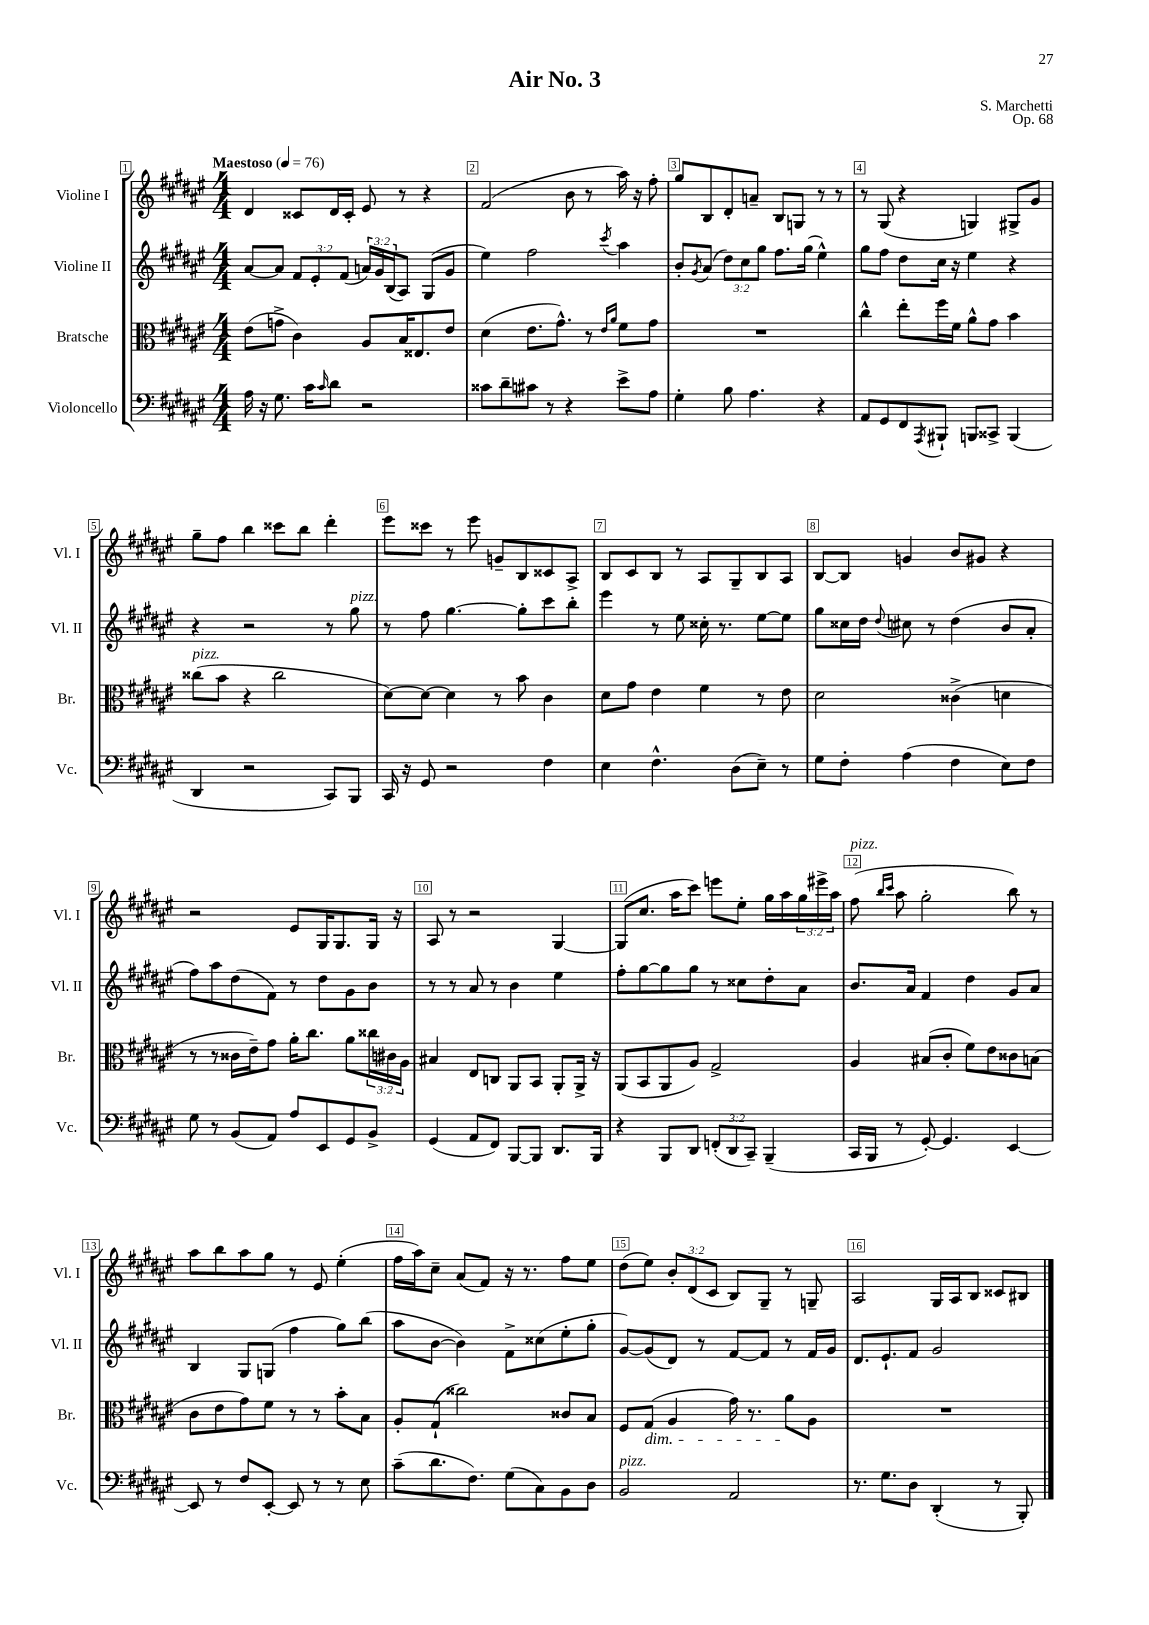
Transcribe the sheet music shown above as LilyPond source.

\header { title = "Air No. 3" composer = "S. Marchetti" opus = "Op. 68" }
<<
\new StaffGroup <<
\new Staff = "s0" \with { instrumentName = "Violine I" shortInstrumentName = "Vl. I" } {
    \clef treble \key fis \major \numericTimeSignature \time 4/4 \override Staff.TupletNumber.text = #tuplet-number::calc-fraction-text \tempo "Maestoso" 4 = 76
    dis'4 cisis'8 dis'16 cisis'16-. eis'8 r8 r4 |
    fis'2( b'8 r8 ais''16) r16 fis''8-. |
    gis''8 b8 dis'8-. a'8-- b8 g8 r8 r8 |
    r8 gis8( r4 g4) gis8-> gis'8 |
    gis''8-- fis''8 b''4 cisis'''8 b''8 dis'''4-. |
    eis'''8 cisis'''8 r8 eis'''8 g'8-- b8 cisis'8 ais8-> |
    b8 cis'8 b8 r8 ais8 gis8-- b8 ais8 |
    b8~ b8 g'4 b'8 gis'8 r4 |
    r2 eis'8 gis16 gis8. gis16 r16 |
    ais8 r8 r2 gis4~ |
    gis8( cis''8. ais''16 cis'''8) e'''8 eis''8-. gis''16 ais''16 \tuplet 3/2 { gis''16 eis'''16-> ais''16 } |
    fis''8^\markup { \italic "pizz." }( \grace { b''16 cis'''16 } ais''8 gis''2-. b''8) r8 |
    ais''8 b''8 ais''8 gis''8 r8 eis'8 eis''4-.( |
    fis''16 ais''16) cis''8-- ais'8( fis'8) r16 r8. fis''8 eis''8 |
    dis''8( eis''8) \tuplet 3/2 { b'8-. dis'8( cis'8 } b8) gis8-- r8 g8-- |
    ais2 gis16 ais16 b8 cisis'8 bis8 \bar "|." |
}
\new Staff = "s1" \with { instrumentName = "Violine II" shortInstrumentName = "Vl. II" } {
    \clef treble \key fis \major \numericTimeSignature \time 4/4 \override Staff.TupletNumber.text = #tuplet-number::calc-fraction-text
    ais'8~ ais'8 \tuplet 3/2 { fis'8 eis'8-. fis'8( } \tuplet 3/2 { a'16) gis'16 b16( } ais8) gis8( gis'8 |
    eis''4) fis''2 \acciaccatura { cis'''8 } ais''4 |
    b'8-. \acciaccatura { gis'8 } ais'8( \tuplet 3/2 { dis''8) cis''8 gis''8 } fis''8. gis''16( eis''4-^) |
    gis''8 fis''8 dis''8 cis''16 r16 eis''4 r4 |
    r4 r2 r8 gis''8^\markup { \italic "pizz." } |
    r8 fis''8 gis''4.~ gis''8-. cis'''8 b''8-. |
    eis'''4 r8 eis''8 cisis''16-. r8. eis''8~ eis''8 |
    gis''8 cisis''16 dis''16 \appoggiatura { dis''8 } cis''8 r8 dis''4( b'8 ais'8-. |
    fis''8) ais''8 dis''8( fis'8) r8 dis''8 gis'8 b'8 |
    r8 r8 ais'8 r8 b'4 eis''4 |
    fis''8-. gis''8~ gis''8 gis''8 r8 cisis''8 dis''8-. ais'8 |
    b'8. ais'16 fis'4 dis''4 gis'8 ais'8 |
    b4 gis8 g8( fis''4 gis''8) b''8( |
    ais''8 b'8~ b'4) fis'8-> cisis''8( eis''8-. gis''8-. |
    gis'8~) gis'8( dis'8) r8 fis'8~ fis'8 r8 fis'16 gis'16 |
    dis'8. eis'8.-! fis'8 gis'2 \bar "|." |
}
\new Staff = "s2" \with { instrumentName = "Bratsche" shortInstrumentName = "Br." } {
    \clef alto \key fis \major \numericTimeSignature \time 4/4 \override Staff.TupletNumber.text = #tuplet-number::calc-fraction-text
    eis'8( g'8-> cis'4) ais8 b16 eisis8. eis'8 |
    dis'4( eis'8. gis'8.-^) r8 \grace { eis'16 ais'16 } fis'8 gis'8 |
    R1 |
    cis''4-^ eis''8-. fis''16 fis'16 ais'8-^ gis'8 b'4 |
    cisis''8^\markup { \italic "pizz." }( b'8 r4 cisis''2 |
    dis'8~) dis'8~ dis'4 r8 b'8 cis'4 |
    dis'8 gis'8 eis'4 fis'4 r8 eis'8 |
    dis'2 cisis'4->( d'4 |
    r8 r8 cisis'16 eis'16--) gis'8 ais'16-. cis''8. ais'8 \tuplet 3/2 { cisis''16 cis'16 ais16 } |
    bis4 eis8 c8 ais,8 b,8 ais,8-. ais,16-> r16 |
    ais,8( b,8 ais,8 ais8) gis2-> |
    ais4 bis8( cis'8-. fis'8) eis'8 cisis'8 b8( |
    cis'8 eis'8 gis'8) fis'8 r8 r8 b'8-. b8 |
    ais8-. gis8-!( cisis''2) cisis'8 b8 |
    fis8 gis8\dim( ais4 gis'16) r8. ais'8\! ais8 |
    R1 \bar "|." |
}
\new Staff = "s3" \with { instrumentName = "Violoncello" shortInstrumentName = "Vc." } {
    \clef bass \key fis \major \numericTimeSignature \time 4/4 \override Staff.TupletNumber.text = #tuplet-number::calc-fraction-text
    ais16 r16 gis8. cis'16 \grace { cis'16 } dis'8 r2 |
    cisis'8 dis'8-- cis'8 r8 r4 eis'8-> ais8 |
    gis4-. b8 ais4. r4 |
    ais,8 gis,8 fis,8 \acciaccatura { ais,,8 } bis,,8-! b,,8 cisis,8-> b,,4( |
    dis,4 r2 cis,8) b,,8 |
    cis,16 r16 gis,8 r2 fis4 |
    eis4 fis4.-^ dis8( eis8--) r8 |
    gis8 fis8-. ais4( fis4 eis8) fis8 |
    gis8 r8 b,8( ais,8) ais8 eis,8 gis,8 b,8-> |
    gis,4( ais,8 fis,8) b,,8~ b,,8 dis,8. b,,16 |
    r4 b,,8 dis,8 \tuplet 3/2 { f,8-.( dis,8 cis,8--) } b,,4--( |
    cis,16 b,,16 r8 gis,8~-.) gis,4. eis,4~ |
    eis,8 r8 fis8 eis,8~-. eis,8 r8 r8 eis8 |
    cis'8--( dis'8. fis8.) gis8( cis8) b,8 dis8 |
    b,2^\markup { \italic "pizz." } ais,2 |
    r8. gis8. dis8 dis,4-.( r8 b,,8-.) \bar "|." |
}
>>
>>
\layout { \context { \Score \override BarNumber.break-visibility = ##(#f #t #t) barNumberVisibility = #all-bar-numbers-visible \override BarNumber.stencil = #(make-stencil-boxer 0.1 0.3 ly:text-interface::print) } }
